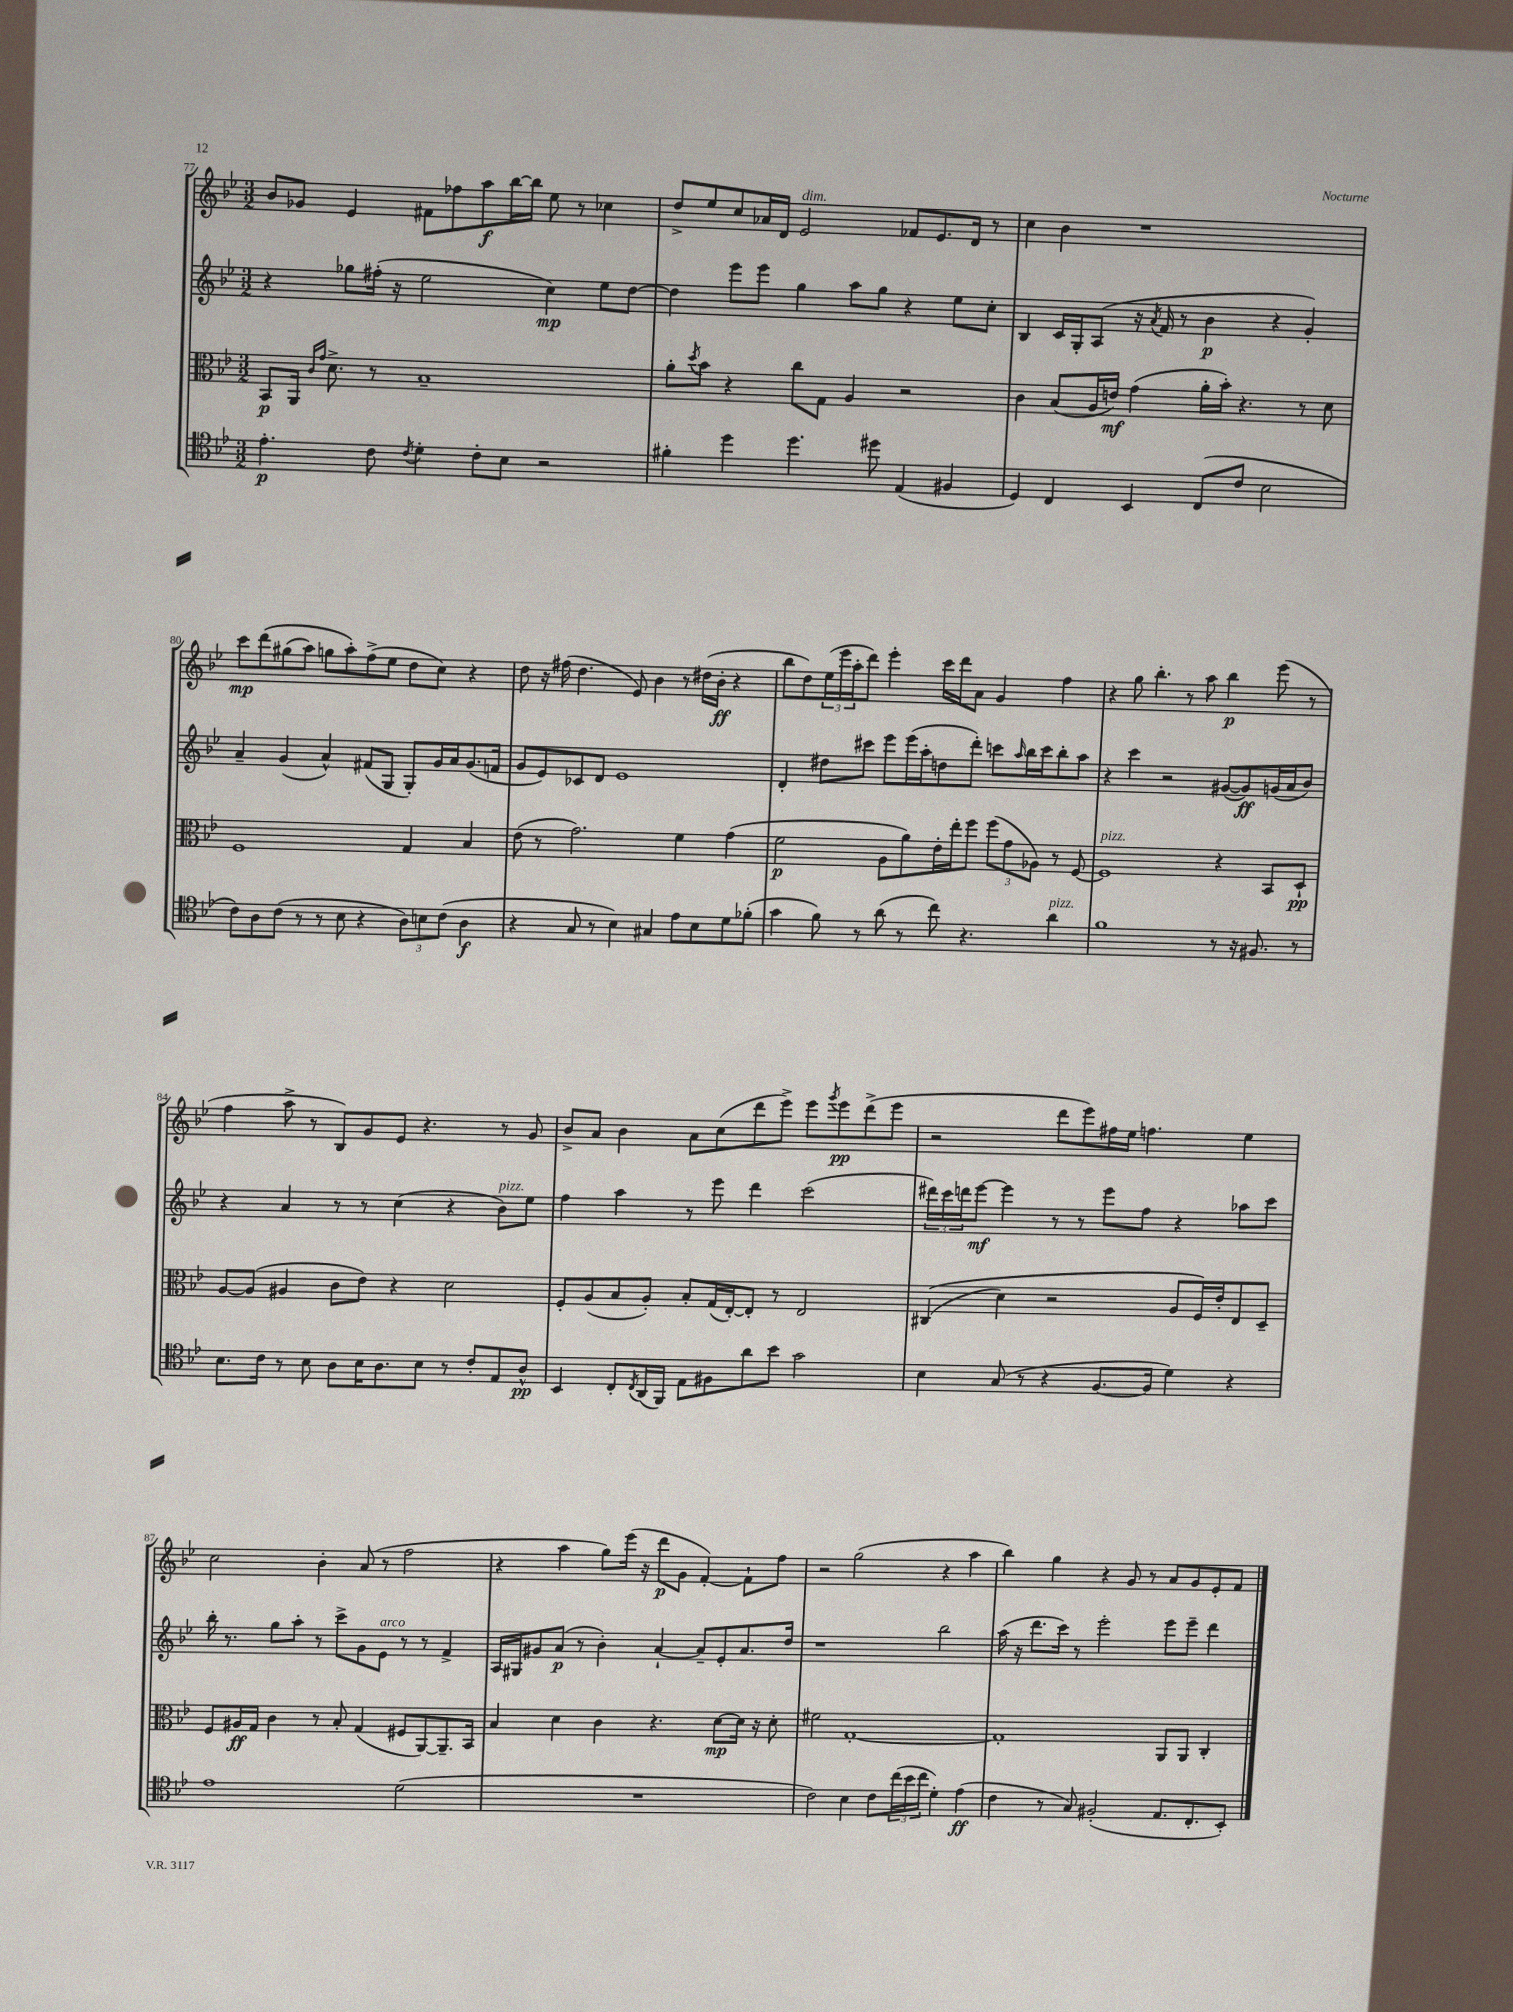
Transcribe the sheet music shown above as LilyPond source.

<<
\new StaffGroup <<
\new Staff = "s0" {
    \clef treble \key bes \major \numericTimeSignature \time 3/2
    bes'8 ges'8 ees'4 fis'8 fes''8 a''8\f bes''16~ bes''16 ees''8 r8 ces''4 |
    d''8-> ees''8 c''8 aes'16 d'16 ees'2^\markup { \italic "dim." } fes'8 ees'8. d'16 r8 |
    c''4 bes'4 r1 |
    c'''8\mp d'''8\( gis''8( a''8) g''8 a''8-.\) f''8->( ees''8 d''8 c''8) r4 |
    d''8 r16 fis''16( d''4. ees'8) bes'4 r8 dis''16( bes'16-.\ff r4 |
    bes''8 d''8) \tuplet 3/2 { ees''16( ees'''16 a''16-. } d'''8) ees'''4-. c'''16 d'''16 a'8 g'4 f''4 |
    r4 g''8 bes''4.-. r8 a''8 bes''4\p ees'''8( r8 |
    f''4 a''8-> r8 bes8) g'8 ees'8 r4. r8 g'8 |
    bes'8-> a'8 bes'4 a'8 c''8( d'''8 ees'''8->) ees'''8 \acciaccatura { g'''8 } ees'''8\pp d'''8->( ees'''8 |
    r2 d'''8 ees'''8) fis''16 ees''16 f''4. ees''4 |
    c''2 bes'4-. a'8( r8 f''2 |
    r4 a''4 g''8) ees'''16( r16 d'''8\p g'8 f'4~-.) f'8-! f''8 |
    r2 g''2( r4 a''4 |
    bes''4) g''4 r4 g'8 r8 a'8 g'8 ees'8-. f'8 \bar "|." |
}
\new Staff = "s1" {
    \clef treble \key bes \major \numericTimeSignature \time 3/2
    r4 ges''8 fis''16-.( r16 ees''2 c''4\mp) ees''8 d''8~ |
    d''4 ees'''8 ees'''8 g''4 a''8 g''8 r4 ees''8 c''8-. |
    bes4 c'16 g16-. a8( r16 \acciaccatura { a'8 } f'16 r8 bes'4\p r4 g'4-.) |
    a'4-- g'4( a'4-^) fis'8( g8 g8-.) g'16 a'16 g'8.( f'16 |
    g'8 ees'8) ces'8 d'8 ees'1 |
    d'4-. dis''8 cis'''8 ees'''8 ees'''16( a''16-. d''8 d'''8-.) c'''8 \grace { a''16 } bes''16 c'''16 bes''8-. a''8 |
    r4 c'''4 r2 gis'8~( gis'8\ff) g'16( a'16 bes'8) |
    r4 a'4 r8 r8 c''4( r4 bes'8^\markup { \italic "pizz." }) ees''8 |
    f''4 a''4 r8 ees'''8 d'''4 c'''2( |
    \tuplet 3/2 { dis'''16) c'''16 d'''16 } ees'''8~\mf ees'''4 r8 r8 ees'''8 f''8 r4 aes''8 c'''8 |
    bes''16-. r8. g''8 a''8-. r8 c'''8-> g'8 ees'8^\markup { \italic "arco" } r8 r8 f'4-> |
    a16 gis16 gis'8 a'8\p( r8 bes'4-.) a'4~-! a'8-- ees'8-. a'8. d''16 |
    r1 bes''2 |
    a''16( r16 d'''8. c'''16) r8 ees'''2-. ees'''8 ees'''8-- d'''4 \bar "|." |
}
\new Staff = "s2" {
    \clef alto \key bes \major \numericTimeSignature \time 3/2
    bes,8\p a,16 \grace { c'16 g'16 } d'8.-> r8 bes1-- |
    a'8-. \acciaccatura { d''8 } bes'8 r4 c''8 g8 a4 r2 |
    c'4 bes8( a16 e'16\mf) g'4( a'16-. bes'16-.) r4. r8 d'8 |
    f1 g4 bes4 |
    ees'8( r8 g'2.) f'4 g'4( |
    f'2\p a8 a'8) ees'16-. ees''16-. f''8 \tuplet 3/2 { f''8( g'8 aes8) } r8 f8~ |
    f1^\markup { \italic "pizz." } r4 bes,8 d8-!\pp |
    a8~ a8( ais4 c'8 ees'8) r4 d'2 |
    f8-. a8( bes8 a8-.) bes8-. g16( ees16~-.) ees8-. r8 ees2 |
    cis4(\( d'4) r2 a8 f16\) ees'16-. ees8 d8-- |
    f8 ais16\ff g16 c'4 r8 bes8-. g4( fis8 a,8~) a,8.-- bes,16 |
    bes4 d'4 c'4 r4. d'8~\mp d'16 r16 d'8-. |
    fis'2 g1~-. |
    g1-. a,8 a,8 c4-. \bar "|." |
}
\new Staff = "s3" {
    \clef tenor \key bes \major \numericTimeSignature \time 3/2
    ees'4.-.\p c'8 \acciaccatura { c'8 } d'4-. c'8-. bes8 r2 |
    fis'4-. d''4 d''4. dis''8 ees4( fis4 |
    d4) c4 bes,4 c8( c'8 bes2 |
    c'8) a8 c'8( r8 r8 bes8 r4 \tuplet 3/2 { a8) b8 c'8( } a4\f |
    r4 g8 r8 bes4) gis4 ees'8 bes8 d'8 fes'8-.( |
    g'4 f'8) r8 a'8( r8 c''8) r4. a'4^\markup { \italic "pizz." } |
    f'1 r8 r16 fis8. r8 |
    bes8. c'16 r8 bes8 a8 bes16 a8. bes8 r8 c'8-. ees8 a8-^\pp |
    bes,4 c8-. \acciaccatura { c8 } a,16( f,16) ees8 fis8 a'8 bes'8 g'2 |
    bes4 g8( r8 r4 f8.~ f16 d'4) r4 |
    ees'1 d'2( |
    R1. |
    c'2) bes4 c'8 \tuplet 3/2 { c''16( bes'16 c''16 } d'4-.) ees'4\ff( |
    c'4 r8 g8) fis2-.( ees8. c8.-. bes,8-.) \bar "|." |
}
>>
>>
\layout { \context { \Score currentBarNumber = #77 } }
